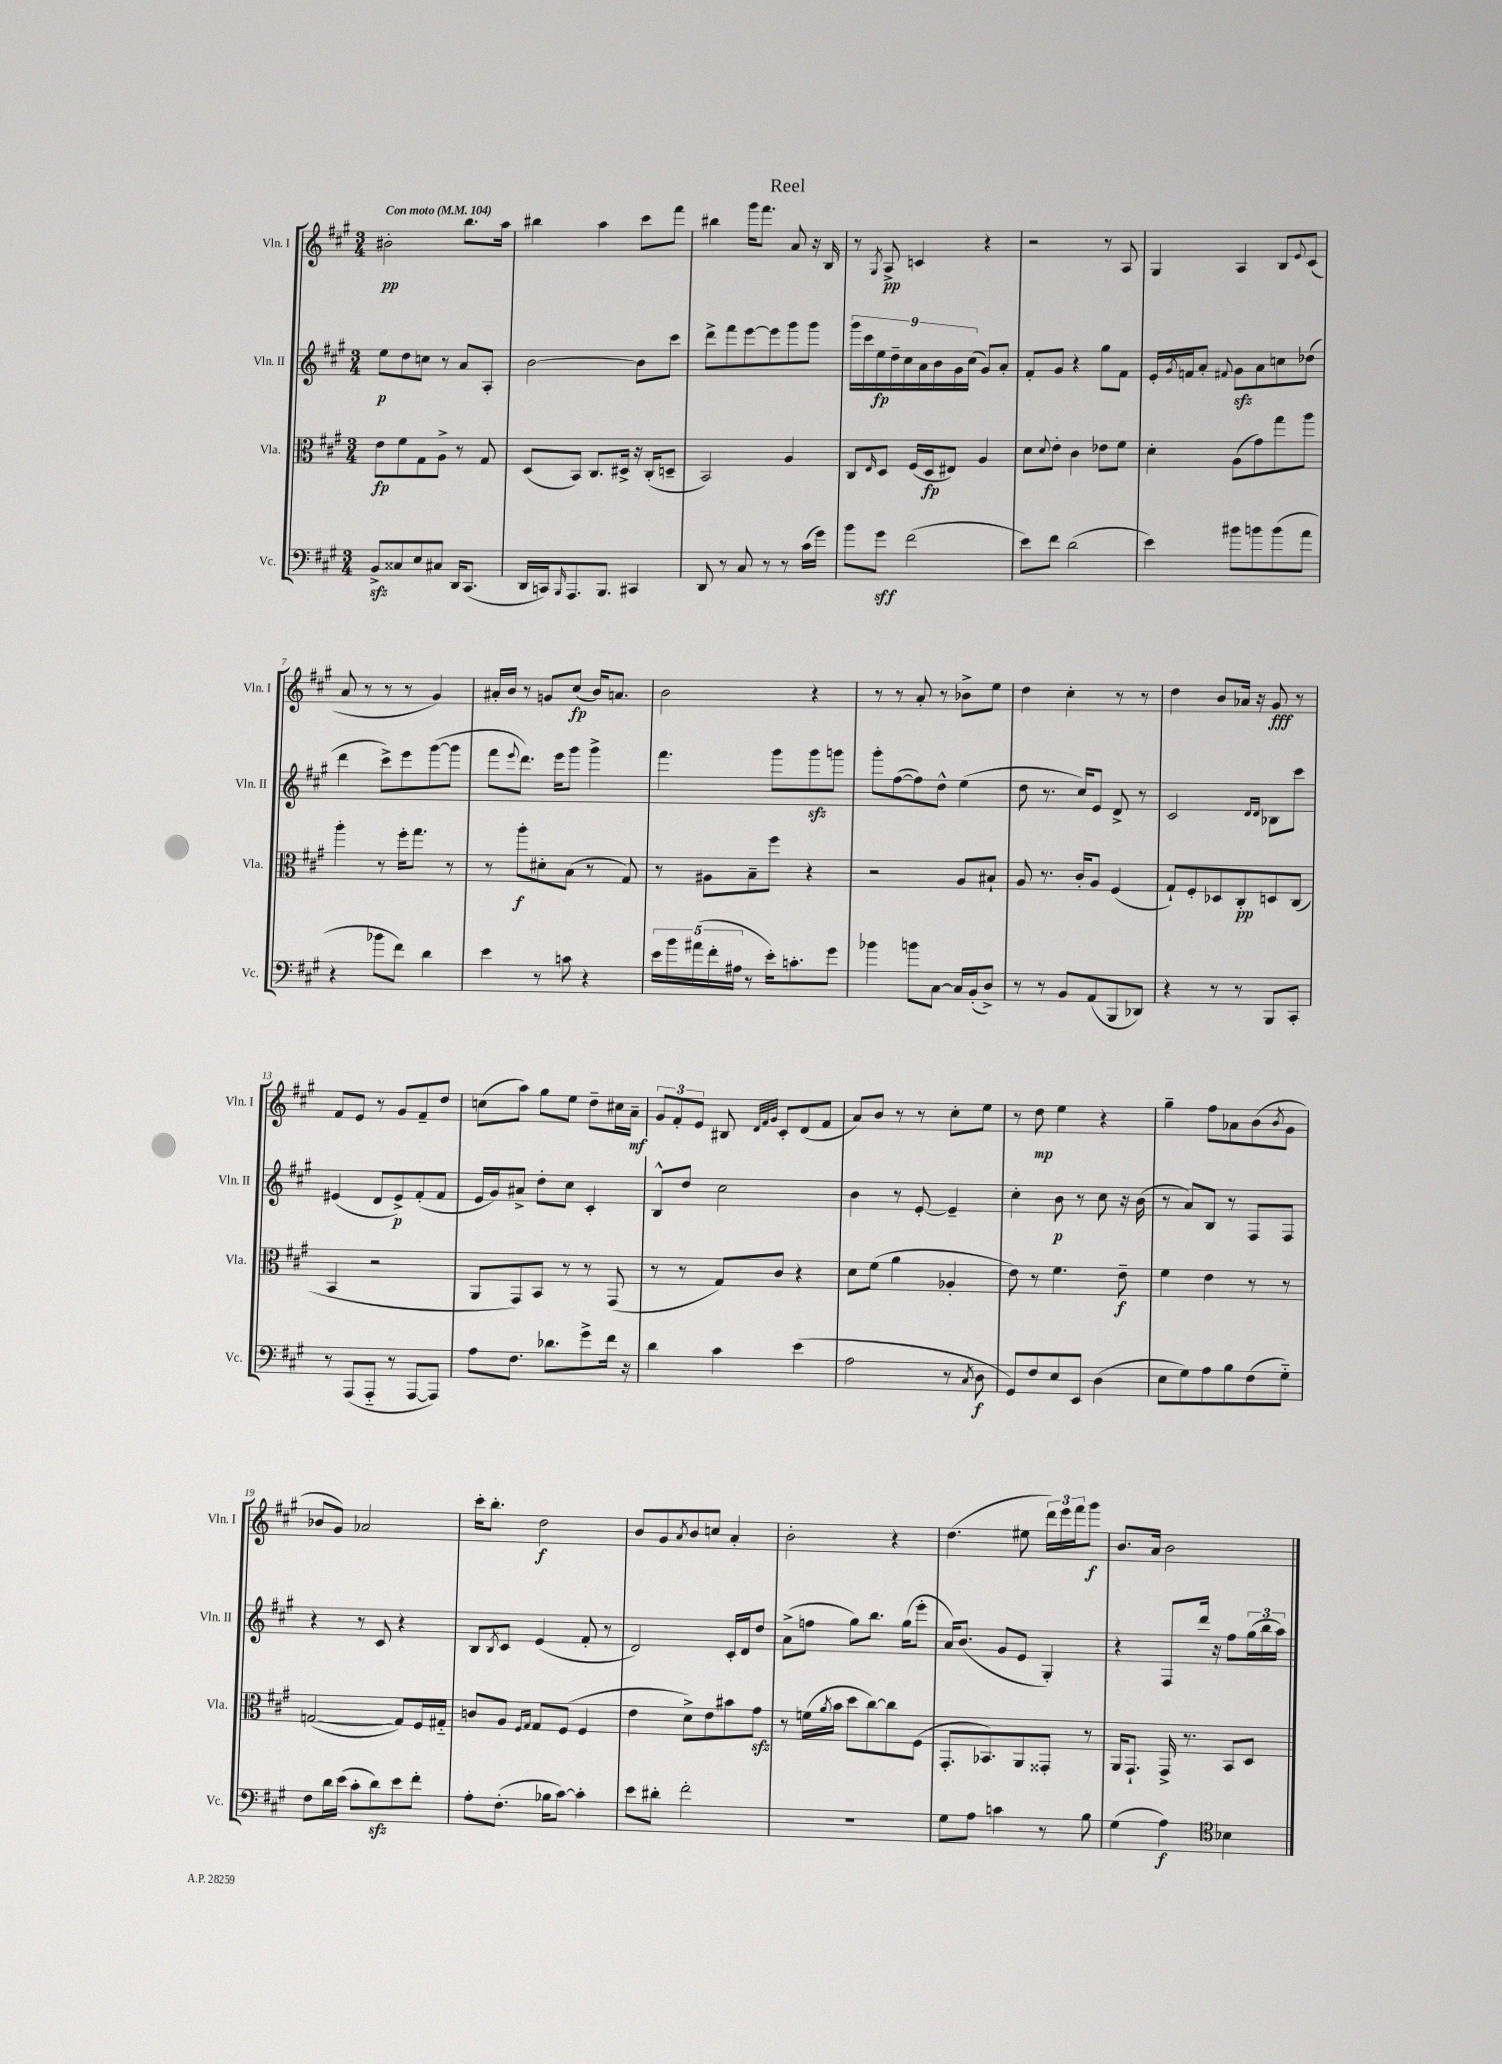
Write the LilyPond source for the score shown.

\header { title = "Reel" }
<<
\new StaffGroup <<
\new Staff = "s0" \with { instrumentName = "Vln. I" shortInstrumentName = "Vln. I" } {
    \clef treble \key a \major \numericTimeSignature \time 3/4 \tempo "Con moto" 4 = 104
    bis'2-.\pp b''8. a''16 |
    bis''4 a''4 cis'''8 fis'''8 |
    bis''4 gis'''16 fis'''8. a'8 r16 b16 |
    r8 \acciaccatura { gis8 } a8->\pp c'4 r4 |
    r2 r8 a8 |
    gis4 a4 b8 \appoggiatura { e'8 } cis'8( |
    a'8 r8 r8 r8 gis'4) |
    ais'16-. b'16 r8 g'8 cis''8\fp( b'16) a'8. |
    b'2 r4 |
    r8 r8 a'8-. r8 bes'8-> e''8 |
    d''4 cis''4-. r8 r8 |
    d''4 b'8 aes'16 r16 gis'8\fff r8 |
    fis'8 e'8 r8 gis'8 fis'8-- d''8 |
    c''8( a''8) gis''8 e''8 d''8-- cis''16 a'16--\mf |
    \tuplet 3/2 { gis'8 fis'8-. e'8 } bis8 \grace { d'32 fis'32 gis'32 } cis'8-. d'8( fis'8 |
    a'8) b'8 r8 r8 cis''8-. e''8 |
    r8 d''8\mp e''4 r4 |
    gis''4-- fis''8 aes'8 b'8( \acciaccatura { b'8 } gis'8 |
    bes'8 gis'8) aes'2 |
    cis'''16-. b''8.-. d''2\f |
    b'8 gis'8 \acciaccatura { a'8 } b'8 c''8 a'4-. |
    b'2-. r4 |
    d''4.( eis''8 \tuplet 3/2 { d'''16) e'''16 fis'''16 } gis'''8\f |
    b'8. a'16 b'2 \bar "|." |
}
\new Staff = "s1" \with { instrumentName = "Vln. II" shortInstrumentName = "Vln. II" } {
    \clef treble \key a \major \numericTimeSignature \time 3/4
    e''8\p d''8 c''8 r8 a'8 a8-. |
    b'2~ b'8 cis'''8 |
    d'''8-> fis'''8 e'''8~ e'''8 gis'''8 gis'''8 |
    \tuplet 9/8 { gis'''16 cis'''16 e''16\fp d''16-- cis''16 a'16 b'16 gis'16 cis''16( } gis'8) a'8-. |
    fis'8-. gis'8 r4 gis''8 fis'8 |
    e'16-. \acciaccatura { gis'8 } f'16 a'8-. \appoggiatura { fis'8 } gis'8\sfz a'8 c''8 des''8( |
    d'''4 cis'''8->) e'''8 gis'''8~( gis'''8 |
    fis'''8 \appoggiatura { e'''8 } d'''8.) e'''16 gis'''8 gis'''4-> |
    fis'''4. gis'''8 gis'''8\sfz g'''8 |
    gis'''8-. fis''8~( fis''8) d''8-^ e''4( |
    d''8 r8. cis''16) e'8 d'8-> r8 |
    cis'2 \grace { d'16 d'16 } bes8 cis'''8 |
    eis'4( d'8 eis'8->\p) fis'8-.( fis'8 |
    e'16 gis'16) ais'8-> d''8-. cis''8 cis'4-. |
    b8-^ d''8 cis''2 |
    b'4 r8 e'8~-. e'4-- |
    cis''4-. b'8\p r8 cis''8 r16 b'16( |
    r8 a'8) b8 r8 fis8 fis8 |
    r4 r8 cis'8 r4 |
    b8 \acciaccatura { b8 } cis'8 e'4( fis'8-. r8 |
    d'2) cis'16-. d'16 d''8 |
    a'8->( f''8 gis''8) b''8. gis''16( e'''8-. |
    a'16) b'8.( gis'8 e'8 gis4-.) |
    r4 fis8 d'''16 r16 fis''8 \tuplet 3/2 { gis''16( b''16 a''16) } \bar "|." |
}
\new Staff = "s2" \with { instrumentName = "Vla." shortInstrumentName = "Vla." } {
    \clef alto \key a \major \numericTimeSignature \time 3/4
    e'8\fp fis'8 gis8 a8-> r8 gis8 |
    d8( b,8) cis8. dis16-> r16 cis16-.( d8-- |
    b,2) a4 |
    cis8 \grace { e16 } d8 fis16( d16\fp eis8) a4 |
    d'8 \appoggiatura { d'8 } e'8-. cis'4 ees'8 fis'8 |
    d'4-. a8( gis'8) gis''8 a''8 |
    a''4-. r8 fis''16-. gis''8. r8 |
    r8 a''8-.\f dis'8-. b8( r8 gis8) |
    r8 ais8 b8-- fis''8 r4 |
    r2 a8 bis8-! |
    a8 r8. cis'16-. a8 fis4( |
    gis8-!) fis8-. des8 cis8-.\pp d8 cis8( |
    b,4 r2 |
    a,8 gis,8) b,8 r8 r8 gis,8( |
    r8 r8 gis8) cis'8 r4 |
    d'8 fis'8( a'4 aes4-. |
    e'8) r8 fis'4. e'8--\f |
    fis'4 e'4 r8 r8 |
    g2~( g8) fis16 gis16-_ |
    c'8 a8 \grace { fis16 gis16 } gis8 fis8( fis4 |
    e'4 d'8->) e'8 bis'8 gis'8\sfz |
    r8 f'16( \acciaccatura { a'8 } b'16 d''8 cis''8~) cis''8 fis8( |
    gis,8.-. bes,8.) a,8 gisis,8-. r8 |
    a,16 gis,8.-! gis,16-> r8. b,8 d8 \bar "|." |
}
\new Staff = "s3" \with { instrumentName = "Vc." shortInstrumentName = "Vc." } {
    \clef bass \key a \major \numericTimeSignature \time 3/4
    b,8->\sfz cisis8 e8 cis8 d,16 cis,8.( |
    d,16 c,16) \grace { b,,16 } a,,8. b,,8. cis,4 |
    d,8 r8 cis8 r8 r8 cis'16( gis'16) |
    b'8 gis'8\sff fis'2( |
    e'8) fis'8 d'2( |
    e'4) bis'8 b'8 b'8( a'8 |
    r4 bes'8 fis'8) d'4 |
    e'4 r8 c'8 r4 |
    \tuplet 5/4 { e'16 b'16 ais'16( fis'16-. ais16 } r8 e'16-.) c'8.-. gis'8 |
    bes'4 b'8 cis8~ cis16 b,16-.( d8->) |
    r8 r8 b,8 a,8( b,,8 des,8) |
    r4 r8 r8 b,,8 cis,8-. |
    r8 a,,8( a,,8-_ r8 a,,8~ a,,8) |
    a8 fis8. des'8. gis'8-> fis'16 r16 |
    d'4 cis'4 e'4( |
    a2 r8 \acciaccatura { cis8 } d8\f |
    gis,8) fis8 e8 e,8 d4( |
    e8 gis8) a8 b8 fis8( gis8-_) |
    fis8 d'16 e'16( cis'8-. d'8\sfz) e'8 fis'8-. |
    a8-. fis8.-.( bes16 cis'8~) cis'4-. |
    e'8 dis'8-. fis'2-. |
    R2. |
    gis8 a8 c'4 r8 b8 |
    gis4( a4\f) \clef tenor bes4 \bar "|." |
}
>>
>>
